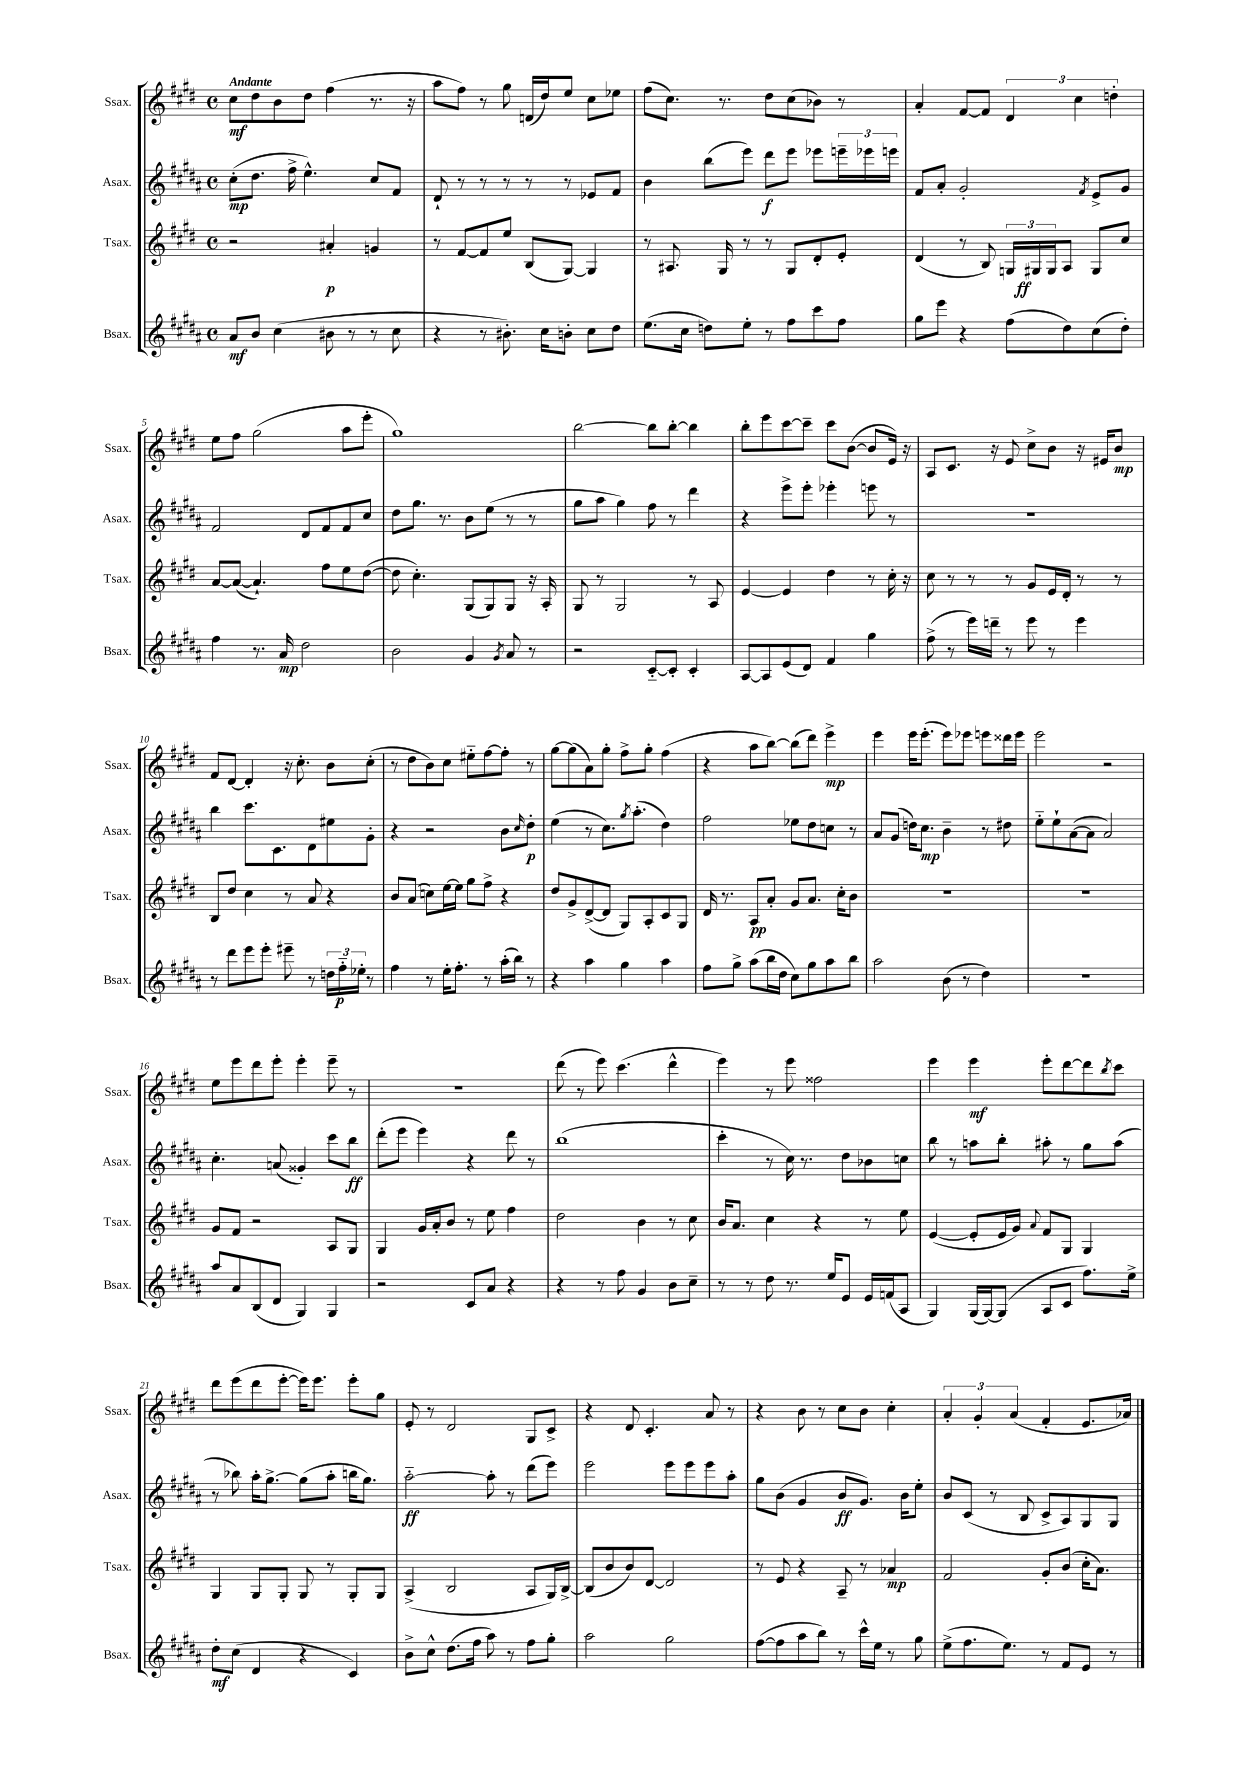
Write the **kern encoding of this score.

**kern	**dynam	**kern	**dynam	**kern	**dynam	**kern	**dynam
*part4	*part4	*part3	*part3	*part2	*part2	*part1	*part1
*staff4	*staff4	*staff3	*staff3	*staff2	*staff2	*staff1	*staff1
*I"Bsax.	*	*I"Tsax.	*	*I"Asax.	*	*I"Ssax.	*
*I'Bsax.	*	*I'Tsax.	*	*I'Asax.	*	*I'Ssax.	*
*clefG2	*	*clefG2	*	*clefG2	*	*clefG2	*
*k[f#c#g#d#a#]	*	*k[f#c#g#d#]	*	*k[f#c#g#d#a#]	*	*k[f#c#g#d#]	*
*M4/4	*	*M4/4	*	*M4/4	*	*M4/4	*
*met(c)	*	*met(c)	*	*met(c)	*	*met(c)	*
=1	=1	=1	=1	=1	=1	=1	=1
!	!	!	!	!	!	!LO:TX:a:B:t=Andante	!
8a#/L	mf	2r	.	(8cc#'\L	mp	8cc#\L	mf
8b/J	.	.	.	8.dd#\J	.	8dd#\	.
(4cc#\	.	.	.	.	.	8b\	.
.	.	.	.	16ff#^\	.	.	.
.	.	.	.	4.ee^^\)	.	8dd#\J	.
8b#X\	.	4a#X'/	p	.	.	(4ff#\	.
8r	.	.	.	.	.	.	.
8r	.	4gn/	.	8cc#/L	.	8.r	.
8cc#\	.	.	.	8f#/J	.	.	.
.	.	.	.	.	.	16r	.
=2	=2	=2	=2	=2	=2	=2	=2
4r	.	8r	.	8d#`/	.	8aa\L	.
.	.	[8f#/L	.	8r	.	8ff#\J)	.
8r	.	8f#/]	.	8r	.	8r	.
8.b#X'\)	.	8ee/J	.	8r	.	8gg#\	.
.	.	(8B/L	.	8r	.	(16dn/LL	.
16cc#\KL	.	.	.	.	.	16dd#/J)	.
8bn'\J	.	[8G#/J)	.	8r	.	8ee/J	.
8cc#\L	.	4G#/]	.	8e-X/L	.	8cc#\L	.
8dd#\J	.	.	.	8f#/J	.	8ee-X\J	.
=3	=3	=3	=3	=3	=3	=3	=3
(8.ee\L	.	8r	.	4b\	.	(8ff#\L	.
.	.	8.A#X/	.	.	.	8.cc#\J)	.
16cc#\Jk	.	.	.	.	.	.	.
8ddn\L)	.	.	.	(8bb\L	.	.	.
.	.	16G#/	.	.	.	8.r	.
8ee'\J	.	8r	.	8eee\J)	.	.	.
8r	.	8r	.	8ddd#\L	f	8dd#\L	.
8ff#\L	.	8G#/L	.	8eee\J	.	(8cc#\	.
8ccc#\	.	8d#'/	.	8eee-X\L	.	8b-X\J)	.
8ff#\J	.	8e'/J	.	24eeen~\L	.	8r	.
.	.	.	.	24eee-X\	.	.	.
.	.	.	.	24eeen\JJ	.	.	.
=4	=4	=4	=4	=4	=4	=4	=4
8gg#\L	.	(4d#/	.	8f#/L	.	4a'/	.
8eee\J	.	.	.	8a#'/J	.	.	.
4r	.	8r	.	2g#'/	.	[8f#/L	.
.	.	8B/)	.	.	.	8f#/J]	.
(8ff#\L	.	24Gn/LL	.	.	.	6d#/	.
.	.	24G#X/	ff	.	.	.	.
.	.	24G#/J	.	.	.	.	.
8dd#\)	.	8A/J	.	.	.	.	.
.	.	.	.	.	.	6cc#\	.
.	.	.	.	8qf#/	.	.	.
(8cc#\	.	8G#/L	.	8e^/L	.	.	.
.	.	.	.	.	.	6ddn'\	.
8dd#'\J)	.	8cc#/J	.	8g#/J	.	.	.
!!LO:LB:g=z
=5	=5	=5	=5	=5	=5	=5	=5
4ff#\	.	[8a/L	.	2f#/	.	8ee\L	.
.	.	(8a/J_	.	.	.	8ff#\J	.
8.r	.	4.a`/])	.	.	.	(2gg#\	.
16a#/	mp	.	.	.	.	.	.
2dd#\	.	.	.	8d#/L	.	.	.
.	.	8ff#\L	.	8f#/	.	.	.
.	.	8ee\	.	8f#/	.	8aa\L	.
.	.	([8dd#\J	.	8cc#/J	.	8eee'\J	.
=6	=6	=6	=6	=6	=6	=6	=6
2b\	.	8dd#\]	.	8dd#\L	.	1gg#)	.
.	.	4.cc#'\)	.	8.gg#\J	.	.	.
.	.	.	.	8.r	.	.	.
4g#/	.	(8G#/L	.	8b\L	.	.	.
.	.	8G#/)	.	(8ee\J	.	.	.
8qg#/	.	.	.	.	.	.	.
8a#/	.	8G#/J	.	8r	.	.	.
8r	.	16r	.	8r	.	.	.
.	.	16A'/	.	.	.	.	.
=7	=7	=7	=7	=7	=7	=7	=7
2r	.	8G#/	.	8gg#\L	.	[2bb\	.
.	.	8r	.	8aa#\J	.	.	.
.	.	2G#/	.	4gg#\)	.	.	.
[8c#/L	.	.	.	8ff#\	.	8bb\L]	.
8c#'/J]	.	.	.	8r	.	[8bb'\J	.
4c#'/	.	8r	.	4ddd#\	.	4bb\]	.
.	.	8A/	.	.	.	.	.
=8	=8	=8	=8	=8	=8	=8	=8
[8A#/L	.	[4e/	.	4r	.	8bb'\L	.
8A#/]	.	.	.	.	.	8eee\	.
(8e/	.	4e/]	.	8eee^\L	.	[8ccc#\	.
8d#/J)	.	.	.	8eee'\J	.	8ccc#~\J]	.
4f#/	.	4dd#\	.	4eee-X'\	.	8ccc#\L	.
.	.	.	.	.	.	([8b\J	.
4gg#\	.	8r	.	8eeen\	.	8b/L]	.
.	.	16cc#'\	.	8r	.	16e/Jk)	.
.	.	16r	.	.	.	16r	.
=9	=9	=9	=9	=9	=9	=9	=9
(8ff#^\	.	8cc#\	.	1r	.	8A/L	.
8r	.	8r	.	.	.	8.c#/J	.
16eee\LL)	.	8r	.	.	.	.	.
16dddn~\JJ	.	.	.	.	.	16r	.
8r	.	8r	.	.	.	8e/	.
8eee\	.	8g#/L	.	.	.	8cc#^\L	.
8r	.	16e/L	.	.	.	8b\J	.
.	.	16d#'/JJ	.	.	.	.	.
4eee\	.	8r	.	.	.	16r	.
.	.	.	.	.	.	16e#X/KL	.
.	.	8r	.	.	.	8b/J	mp
!!LO:LB:g=z
=10	=10	=10	=10	=10	=10	=10	=10
8r	.	8B/L	.	4bb\	.	8f#/L	.
8ddd#\L	.	8dd#/J	.	.	.	[8d#/J	.
8eee\	.	4cc#\	.	8.ccc#\L	.	4d#'/]	.
8eee'\J	.	.	.	.	.	.	.
.	.	.	.	8.c#\	.	.	.
8eee#X~\	.	8r	.	.	.	16r	.
.	.	.	.	.	.	8.cc#'\	.
8r	.	8a/	.	8d#\	.	.	.
24ddn\LL	.	4r	.	8ee#X\	.	8b\L	.
24ff#\	p	.	.	.	.	.	.
24ee-X'\JJ	.	.	.	.	.	.	.
8r	.	.	.	8g#'\J	.	(8cc#'\J	.
=11	=11	=11	=11	=11	=11	=11	=11
4ff#\	.	8b/L	.	4r	.	8r	.
.	.	(8a/J	.	.	.	8dd#\L	.
8r	.	8ccn\L)	.	2r	.	8b\)	.
16ee'\KL	.	[16ee\L	.	.	.	8cc#\J	.
8.ff#'\J	.	16ee\JJ]	.	.	.	.	.
.	.	8gg#\L	.	.	.	8ee#X\L	.
8r	.	8ff#^\J	.	.	.	[8ff#\	.
(16aa#'\LL	.	4r	.	8b\L	.	8ff#'\J]	.
16bb\JJ)	.	.	.	.	.	.	.
.	.	.	.	16qqcc#/	.	.	.
8r	.	.	.	8dd#'\J	p	8r	.
=12	=12	=12	=12	=12	=12	=12	=12
4r	.	8dd#/L	.	(4ee\	.	[8gg#\L	.
.	.	8g#^/	.	.	.	(8gg#\]	.
4aa#\	.	([8d#^/	.	8r	.	8a\)	.
.	.	8d#/J]	.	8.cc#\L)	.	8gg#'\J	.
4gg#\	.	8G#/L)	.	.	.	8ff#^\L	.
.	.	.	.	8qgg#/	.	.	.
.	.	.	.	(8.aa#'\J	.	.	.
.	.	8A'/	.	.	.	8gg#'\J	.
4aa#\	.	8c#/	.	4dd#\)	.	(4ff#\	.
.	.	8G#/J	.	.	.	.	.
=13	=13	=13	=13	=13	=13	=13	=13
8ff#\L	.	16d#/	.	2ff#\	.	4r	.
.	.	8.r	.	.	.	.	.
8gg#^\J	.	.	.	.	.	.	.
(8aa#\L	.	8A/L	pp	.	.	8aa\L	.
16bb\L	.	8a'/J	.	.	.	[8bb\J)	.
16dd#\JJ	.	.	.	.	.	.	.
8cc#\L)	.	8g#/L	.	8ee-X\L	.	(8bb\L]	.
8gg#\	.	8.a/J	.	8dd#\	.	8ddd#\J)	.
8aa#\	.	.	.	8ccn\J	.	4eee^\	mp
.	.	16cc#'\KL	.	.	.	.	.
8bb\J	.	8b\J	.	8r	.	.	.
=14	=14	=14	=14	=14	=14	=14	=14
2aa#\	.	1r	.	8a#/L	.	4eee\	.
.	.	.	.	(8g#/J	.	.	.
.	.	.	.	16ddn\KL)	.	16eee\KL	.
.	.	.	.	8.cc#\J	mp	(8.eee'\J	.
(8b\	.	.	.	4b~\	.	8eee\L)	.
8r	.	.	.	.	.	8eee-X\J	.
4dd#\)	.	.	.	8r	.	8eeen\L	.
.	.	.	.	8dd#X\	.	16ddd##X\L	.
.	.	.	.	.	.	16eee\JJ	.
=15	=15	=15	=15	=15	=15	=15	=15
1r	.	1r	.	8ee\L	.	2eee\	.
.	.	.	.	8ee`\	.	.	.
.	.	.	.	([8a#\	.	.	.
.	.	.	.	8a#\J]	.	.	.
.	.	.	.	2a#/)	.	2r	.
!!LO:LB:g=z
=16	=16	=16	=16	=16	=16	=16	=16
8aa#/L	.	8g#/L	.	4.cc#'\	.	8ee\L	.
8a#/	.	8f#/J	.	.	.	8eee\	.
(8B/	.	2r	.	.	.	8ddd#\	.
8d#/J	.	.	.	(8an/	.	8eee'\J	.
4G#/)	.	.	.	4g##X'/)	.	4eee'\	.
4G#/	.	8A/L	.	8ccc#\L	.	8eee~\	.
.	.	8G#/J	.	8bb\J	ff	8r	.
=17	=17	=17	=17	=17	=17	=17	=17
2r	.	4G#/	.	(8ddd#'\L	.	1r	.
.	.	.	.	8eee\J	.	.	.
.	.	16g#/LL	.	4eee\)	.	.	.
.	.	16a'/J	.	.	.	.	.
.	.	8b/J	.	.	.	.	.
8c#/L	.	8r	.	4r	.	.	.
8a#/J	.	8ee\	.	.	.	.	.
4r	.	4ff#\	.	8ddd#\	.	.	.
.	.	.	.	8r	.	.	.
=18	=18	=18	=18	=18	=18	=18	=18
4r	.	2dd#\	.	(1bb	.	(8ddd#\	.
.	.	.	.	.	.	8r	.
8r	.	.	.	.	.	8eee\)	.
8ff#\	.	.	.	.	.	(4.ccc#\	.
4g#/	.	4b\	.	.	.	.	.
8b\L	.	8r	.	.	.	4ddd#^^\	.
8cc#~\J	.	8cc#\	.	.	.	.	.
=19	=19	=19	=19	=19	=19	=19	=19
8r	.	16b/KL	.	4ccc#'\	.	4eee\)	.
.	.	8.a/J	.	.	.	.	.
8r	.	.	.	.	.	.	.
8dd#\	.	4cc#\	.	8r	.	8r	.
8.r	.	.	.	16cc#\)	.	8eee\	.
.	.	.	.	8.r	.	.	.
.	.	4r	.	.	.	2ff##X\	.
16ee/KL	.	.	.	.	.	.	.
8e/J	.	.	.	8dd#\L	.	.	.
16e/LL	.	8r	.	8b-X\	.	.	.
(16fn/J	.	.	.	.	.	.	.
8A#/J	.	8ee\	.	8ccn\J	.	.	.
=20	=20	=20	=20	=20	=20	=20	=20
4G#/)	.	([4e/	.	8bb\	.	4eee\	.
.	.	.	.	8r	.	.	.
(16G#/LL	.	8e'/L]	.	8aan\L	.	4eee\	mf
[16G#/J)	.	.	.	.	.	.	.
(8G#/J]	.	16e/L	.	8bb'\J	.	.	.
.	.	16g#/JJ)	.	.	.	.	.
.	.	8qqa/	.	.	.	.	.
8A#/L	.	8f#/L	.	8aa#X'\	.	8eee'\L	.
8c#/J	.	8G#/J	.	8r	.	[8ddd#\	.
8.ff#\L)	.	4G#/	.	8gg#\L	.	8ddd#\]	.
.	.	.	.	.	.	8qbb/	.
.	.	.	.	(8aa#\J	.	8ccc#\J	.
16ee^\Jk	.	.	.	.	.	.	.
!!LO:LB:g=z
=21	=21	=21	=21	=21	=21	=21	=21
8dd#'\L	mf	4G#/	.	8r	.	8ddd#\L	.
(8cc#\J	.	.	.	8bb-X\)	.	(8eee\	.
4d#/	.	8G#/L	.	16aa#'\KL	.	8ddd#\	.
.	.	.	.	[8.gg#^\J	.	.	.
.	.	8G#'/J	.	.	.	[8eee'\J	.
4r	.	8G#/	.	(8gg#\L]	.	16eee\KL])	.
.	.	.	.	.	.	8.eee\J	.
.	.	8r	.	8aa#'\J	.	.	.
4c#/)	.	8G#'/L	.	16bbn\KL	.	8eee'\L	.
.	.	.	.	8.gg#\J)	.	.	.
.	.	8G#/J	.	.	.	8gg#\J	.
=22	=22	=22	=22	=22	=22	=22	=22
8b^\L	.	(4A^/	.	[2aa#\	ff	8e'/	.
8cc#^^\J	.	.	.	.	.	8r	.
(8.dd#\L	.	2B/	.	.	.	2d#/	.
16ff#\Jk	.	.	.	.	.	.	.
8aa#\)	.	.	.	8aa#'\]	.	.	.
8r	.	.	.	8r	.	.	.
8ff#\L	.	8A/L	.	(8ddd#\L	.	8G#/L	.
8gg#'\J	.	16G#/L)	.	8eee\J)	.	8c#^/J	.
.	.	[16B^/JJ	.	.	.	.	.
=23	=23	=23	=23	=23	=23	=23	=23
2aa#\	.	(8B/L]	.	2eee\	.	4r	.
.	.	8b/	.	.	.	.	.
.	.	8b/)	.	.	.	8d#/	.
.	.	[8d#/J	.	.	.	4.c#'/	.
2gg#\	.	2d#/]	.	8eee\L	.	.	.
.	.	.	.	8eee\	.	.	.
.	.	.	.	8eee\	.	8a/	.
.	.	.	.	8aa#'\J	.	8r	.
=24	=24	=24	=24	=24	=24	=24	=24
([8ff#\L	.	8r	.	8gg#\L	.	4r	.
8ff#\]	.	8e/	.	(8b\J	.	.	.
8aa#\	.	4r	.	4g#/	.	8b\	.
8bb\J)	.	.	.	.	.	8r	.
8r	.	8A~/	.	8b/L	ff	8cc#\L	.
16ccc#^^\LL	.	8r	.	8.g#/J)	.	8b\J	.
16ee\JJ	.	.	.	.	.	.	.
8r	.	4a-X/	mp	.	.	4cc#'\	.
.	.	.	.	16b\KL	.	.	.
8gg#\	.	.	.	8ee'\J	.	.	.
=25	=25	=25	=25	=25	=25	=25	=25
(8ee^\L	.	2f#/	.	8b/L	.	6a'/	.
8.ff#\	.	.	.	(8c#/J	.	.	.
.	.	.	.	.	.	6g#'/	.
.	.	.	.	8r	.	.	.
8.ee\J)	.	.	.	.	.	.	.
.	.	.	.	.	.	(6a/	.
.	.	.	.	8B/	.	.	.
8r	.	8g#'/L	.	8c#^/L	.	4f#'/	.
8f#/L	.	(8b/J	.	8A#/)	.	.	.
8e/J	.	16cc#'\KL	.	8G#/	.	8.e/L	.
.	.	8.a\J)	.	.	.	.	.
8r	.	.	.	8G#/J	.	.	.
.	.	.	.	.	.	16a-X/Jk)	.
==	==	==	==	==	==	==	==
*-	*-	*-	*-	*-	*-	*-	*-
